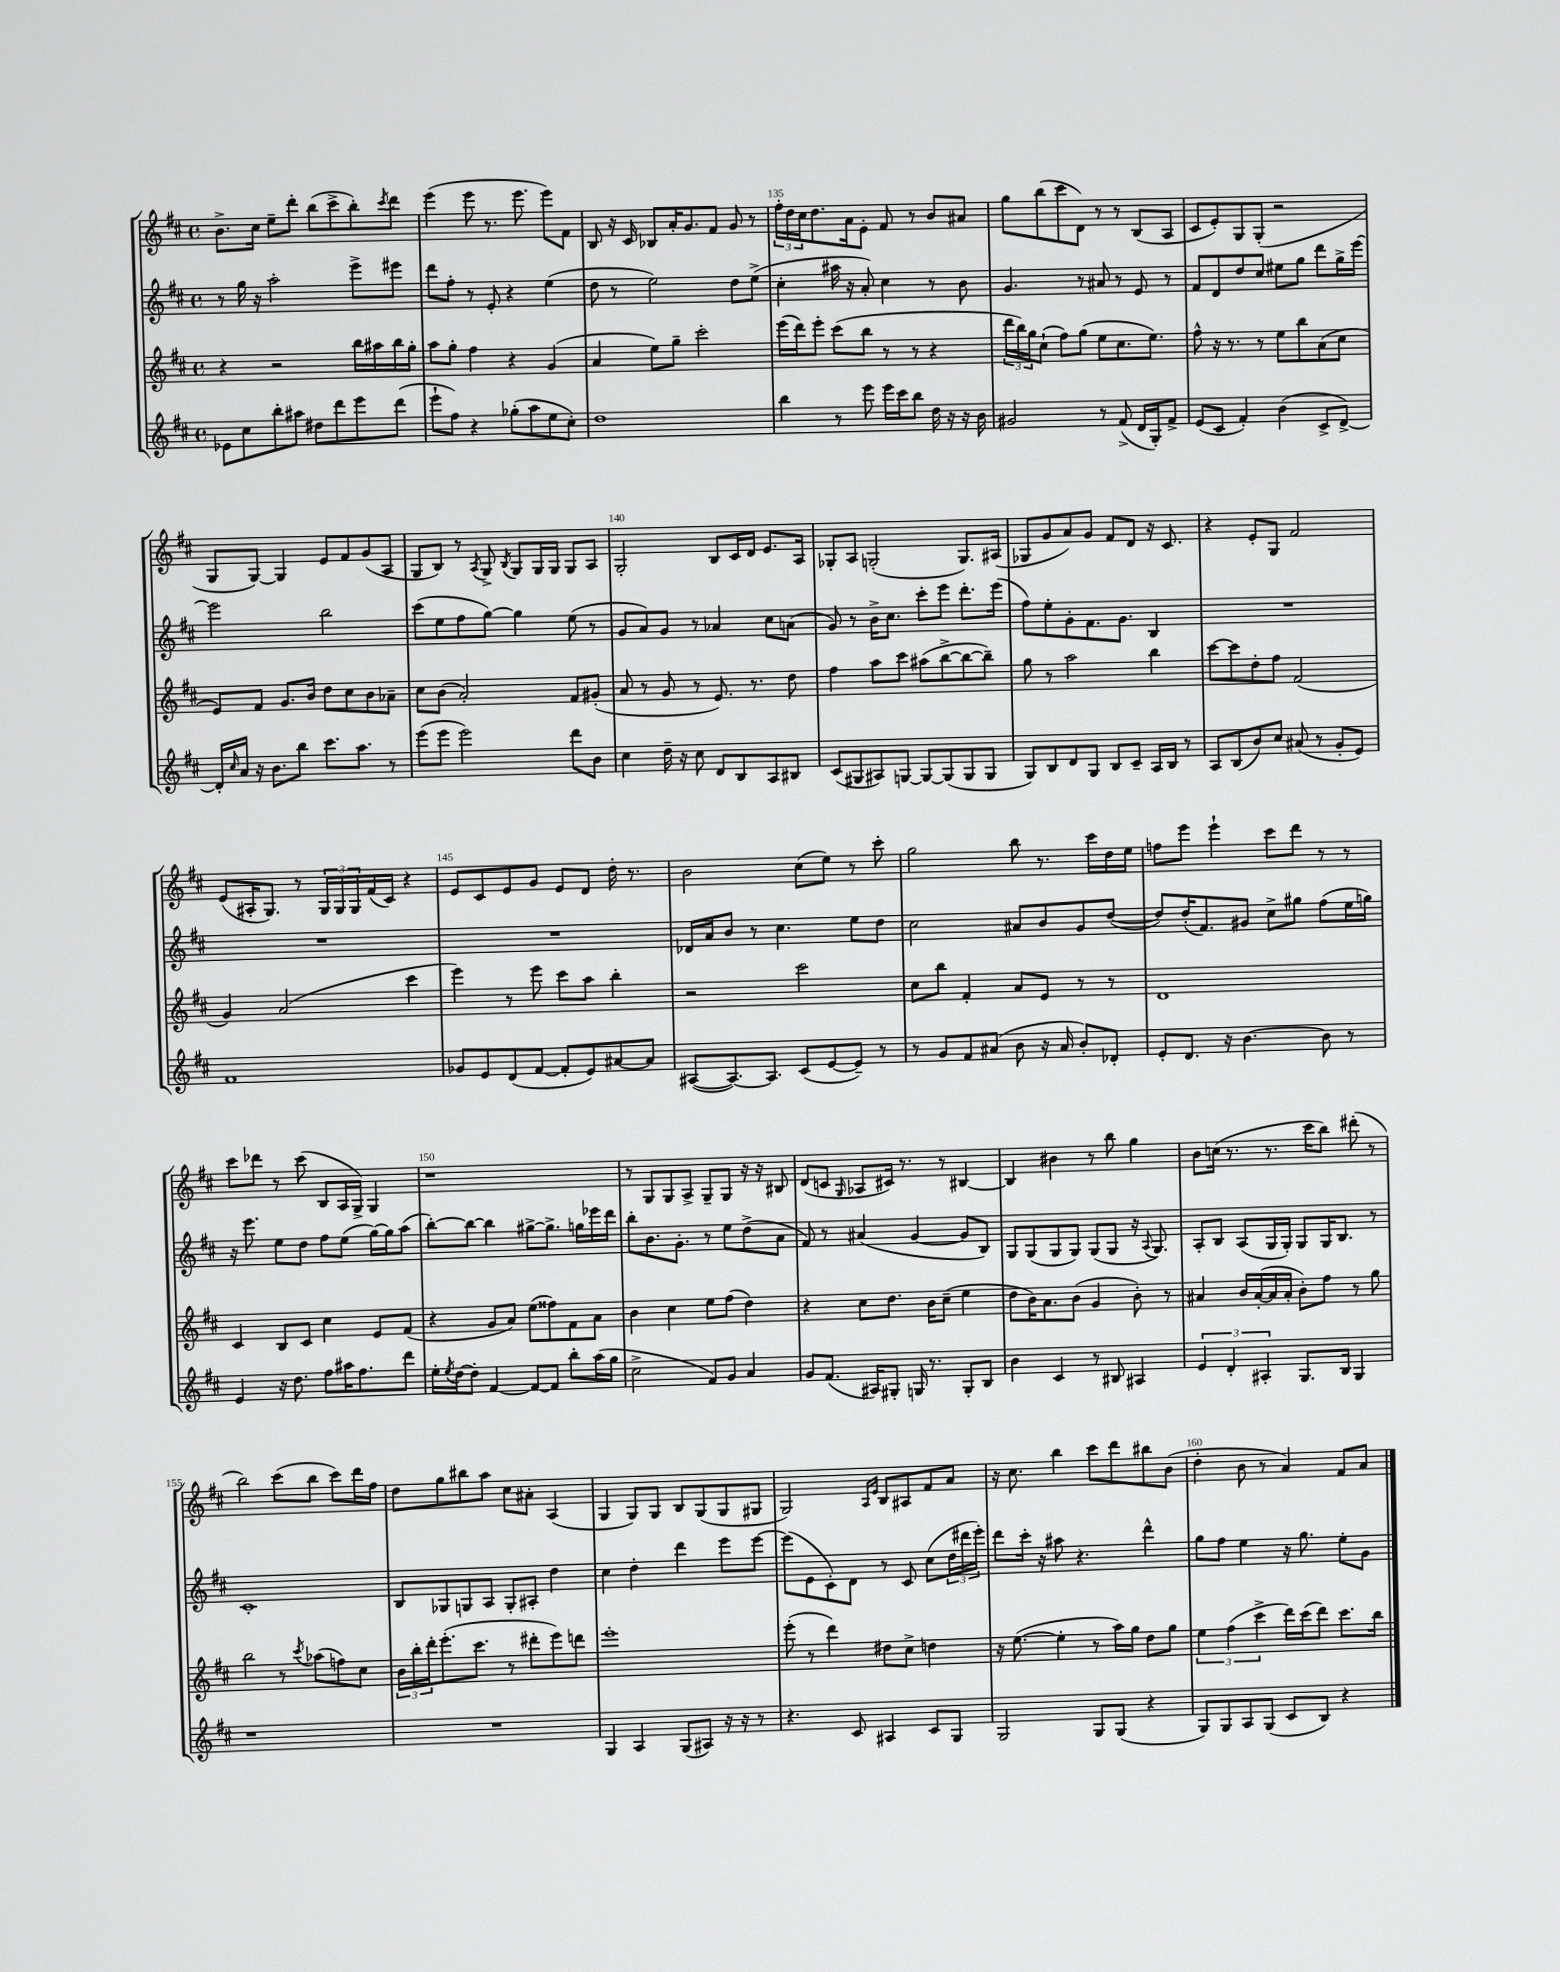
<<
\new StaffGroup <<
\new Staff = "s0" {
    \clef treble \key d \major \defaultTimeSignature \time 4/4
    b'8.-> cis''16 e''8-- d'''8-. b''8( cis'''8-> b''8-.) \acciaccatura { cis'''8 } d'''8 |
    e'''4( e'''8 r8. e'''8. e'''8) fis'8 |
    b8 r16 cis'16 bes8 a'16-. g'8. fis'8 g'8 r8 |
    \tuplet 3/2 { fis''16-. d''16 cis''16 } d''8. a'16 e'8-. fis'8 r8 b'8 ais'8 |
    g''8 b''8( cis'''8 d'8) r8 r8 b8( a8 |
    cis'8 e'8-.) g8 g8-.( r2 |
    g8 g8~) g4 e'8 fis'8 g'8( a8 |
    g8 b8) r8 \acciaccatura { a8 } g8-> \acciaccatura { b8 } g8 g16 g16 g8 a8 |
    g2-. b8 cis'16 d'16 e'8. a16 |
    ges8-. a8 g2-.( g8.) ais16( |
    ges8 g'8 a'8) g'8 fis'8 d'8 r16 cis'8. |
    r4 e'8-. g8 fis'2 |
    e'8( ais16-. g8.) r8 \tuplet 3/2 { g16 g16 g16 } fis'16( cis'16) r4 |
    e'8 cis'8 e'8 g'8 e'8 d'8 d''16-. r8. |
    b'2 cis''8( e''8) r8 cis'''8-. |
    g''2 b''8 r8. cis'''16 d''16 e''16 |
    f''8 e'''8 e'''4-! cis'''8 d'''8 r8 r8 |
    cis'''8 des'''8 r8 cis'''8( b8 a16 g16->) g4 |
    r1 |
    r8 g8 g8 a8-> g8-- g8 r16 r16 bis8 |
    d'8( c'8 \grace { g16 } aes8 cis'16) r8. r8 bis4~ |
    bis4 bis'4 r8 b''8 g''4 |
    b'8 c''16( r8. r8. cis'''16 b''8) dis'''8-.( r8 |
    b''2) cis'''8( b''8 cis'''8) d'''16 fis''16 |
    d''8 g''8 bis''8 a''8 cis''8 ais'8-. a4( |
    g4 g8) g8 b8 g8( g8 gis8 |
    g2) \grace { a16 e'16 } b8 ais8 fis'8 a'8 |
    r16 cis''8. b''4 cis'''8 d'''8 bis''8 b'8( |
    d''4-. b'8 r8 a'4) fis'8 a'8 \bar "|." |
}
\new Staff = "s1" {
    \clef treble \key d \major \defaultTimeSignature \time 4/4
    r8 g''16 r16 a''2-. e'''8-> eis'''8 |
    d'''8 fis''8-. r8 e'8-. r4 e''4( |
    d''8 r8 e''2) d''8 e''8->( |
    cis''4-. ais''16 r16 a'8-.) cis''4 r8 b'8 |
    g'4. r8 ais'8 r8 e'8 r8 |
    fis'8 d'8 d''8 cis''8 eis''8 g''8 d'''8 g''16-> e'''16~ |
    e'''2 b''2 |
    cis'''8( e''8 fis''8 g''8~) g''4 e''8( r8 |
    g'8 a'8) g'8 r8 aes'4 cis''8 a'8( |
    g'8) r8 b'16-> cis''8. cis'''8-. e'''8 d'''8.-. e'''16( |
    fis''8) e''8-. g'8-. fis'8. g'8. b4 |
    R1 |
    R1 |
    R1 |
    des'16 a'16 b'8 r8 cis''4. e''8 d''8 |
    cis''2 ais'8 b'8 g'8 d''8~( |
    d''8) d''16-.( fis'8.) gis'8 cis''8-> gis''8 fis''8( e''16 g''16) |
    r16 e'''8. e''8 d''8 fis''8 e''8( g''16~) g''16 a''8( |
    b''8~-.) b''8~ b''4 gis''8~-> gis''8.-> g''16 ees'''16 d'''16 |
    b''8-. b'8. g'8.-. r8 e''8 d''8->( a'8 |
    fis'8) r8 ais'4( g'4~ g'8 b8) |
    g8 g8( g8 g8) g8( g8 r16 \appoggiatura { a8 } g8.) |
    a8-. b8 a8( g16 g16-.) g8 g16 b8. r8 |
    cis'1-. |
    b8 ges8 g8 a8 g8-. ais8-. d''4 |
    cis''4 d''4-. d'''4 e'''8 e'''8~ |
    e'''8( e'8 cis'8-.) d'8 r8 cis'8 cis''8( \tuplet 3/2 { d''16 dis'''16 e'''16-.) } |
    d'''8 cis'''16-. r16 ais''8 r4. d'''4-^ |
    g''8 fis''8 e''4 r16 g''8. e''8-. g'8 \bar "|." |
}
\new Staff = "s2" {
    \clef treble \key d \major \defaultTimeSignature \time 4/4
    r4 r2 b''16 ais''16 b''16 g''16-. |
    a''8 g''8-. fis''4 r4 g'4( |
    a'4 e''8) g''8-- cis'''2-. |
    e'''16( d'''16) e'''8-. cis'''8( b''8 r8 r8 r4 |
    \tuplet 3/2 { d'''16 b''16) g''16 } cis''8-!( fis''8) g''8( e''8 cis''8. e''8.) |
    fis''8-^ r16 r8. r8 e''8 b''8 a'8( cis''8 |
    e'8) fis'8 g'8. b'16 d''8 cis''8 b'8 aes'8-- |
    cis''8 b'8( a'2-.) fis'8 gis'8-.( |
    a'8 r8 g'8 r8 e'8.) r8. d''8 |
    fis''4 a''8 cis'''8 ais''8( b''8~-> b''8~ b''8--) |
    g''8 r8 a''2 b''4 |
    cis'''8~ cis'''8 d''8-. fis''8 fis'2( |
    g'4) a'2( cis'''4 |
    e'''4) r8 e'''8 cis'''8 a''8 b''4-. |
    r2 cis'''2 |
    cis''8 b''8 fis'4-. a'8 e'8 r8 r8 |
    d'1 |
    cis'4 b8 cis'8 cis''4 e'8 fis'8( |
    r4 g'8 a'8) e''8( fisis''8) fis'8 a'8 |
    b'4 cis''4 e''8 fis''8( d''4) |
    r4 cis''8 d''8. b'16 cis''8--( e''4 |
    d''8 b'16) a'8. b'8( g'4 b'8-.) r8 |
    ais'4 b'16 ais'16~-.( ais'16 ais'16-. b'8-.) fis''8 r8 g''8 |
    b''2 r8 \acciaccatura { cis'''8 } aes''8( f''8) cis''8 |
    \tuplet 3/2 { b'16 b''16-. d'''16-. } e'''8.-.( cis'''8. r8 dis'''8-. e'''8) d'''8 |
    e'''1-. |
    e'''8-.( r8 d'''4) dis''8 cis''8-> d''4 |
    r16 e''8.~( e''4-. r8 a''16) g''16 d''8 g''8 |
    \tuplet 3/2 { e''4 fis''4( cis'''4-> } d'''16) cis'''16( d'''8) cis'''8. b''16 \bar "|." |
}
\new Staff = "s3" {
    \clef treble \key d \major \defaultTimeSignature \time 4/4
    ees'8 cis''8 b''8-. ais''8 dis''8 d'''8 e'''8 d'''8( |
    e'''8-! fis''8) r4 ges''8-.( a''8 e''8 cis''8-.) |
    d''1 |
    b''4 r8 e'''8 e'''16 cis'''16 b''8 d''16 r16 r16 b'16 |
    gis'2 r8 fis'8->( d'16 g16-.) fis'8-> |
    e'8( cis'8 fis'4-.) b'4( cis'8-> d'8~->) |
    d'16-. \grace { cis''16 } a'16 r16 b'8. b''8 cis'''8. a''8. r8 |
    e'''8( e'''8 e'''2) d'''8 b'8 |
    cis''4 d''16-- r16 cis''8 d'8 b8 a8 bis8 |
    cis'8( gis8 ais8) g8~ g8~ g8( g8 g8 |
    g8) b8 d'8 g8 b8 cis'8-- a16 b16 r8 |
    a8 b8( b'8) cis''8 ais'8( r8 g'8-. e'8) |
    fis'1 |
    ges'8 e'8 d'8( fis'8~ fis'8-. e'8) ais'8~ ais'8 |
    ais8~( ais8.~) ais8. cis'8( e'8~ e'8--) r8 |
    r8 g'8 fis'8 ais'8( b'8 r16 ais'16 b'8-.) des'8-. |
    e'8-. d'8. r16 b'4.~ b'8 r8 |
    e'4 r16 d''8. fis''8 ais''16 fis''8. d'''8 |
    e''16-. \acciaccatura { e''8 } d''16~ d''8-. fis'4~ fis'8~ fis'8 b''8-. a''16( g''16 |
    cis''2-> fis'8) g'8 a'4 |
    g'8 fis'8.( ais16) gis8-. g16 r8. g8-. b8 |
    b'4 cis'4 r8 bis8 ais4 |
    \tuplet 3/2 { e'4 d'4-. ais4-. } g8. b16 g4 |
    r1 |
    R1 |
    g4 a4 g8( ais8) r16 r16 r8 |
    r4. cis'8 ais4 cis'8 g8 |
    g2 g8 g8( r4 |
    g8) g8 a8 g8( cis'8 b8) r4 \bar "|." |
}
>>
>>
\layout { \context { \Score currentBarNumber = #132 \override BarNumber.break-visibility = ##(#f #t #t) barNumberVisibility = #(every-nth-bar-number-visible 5) } }
